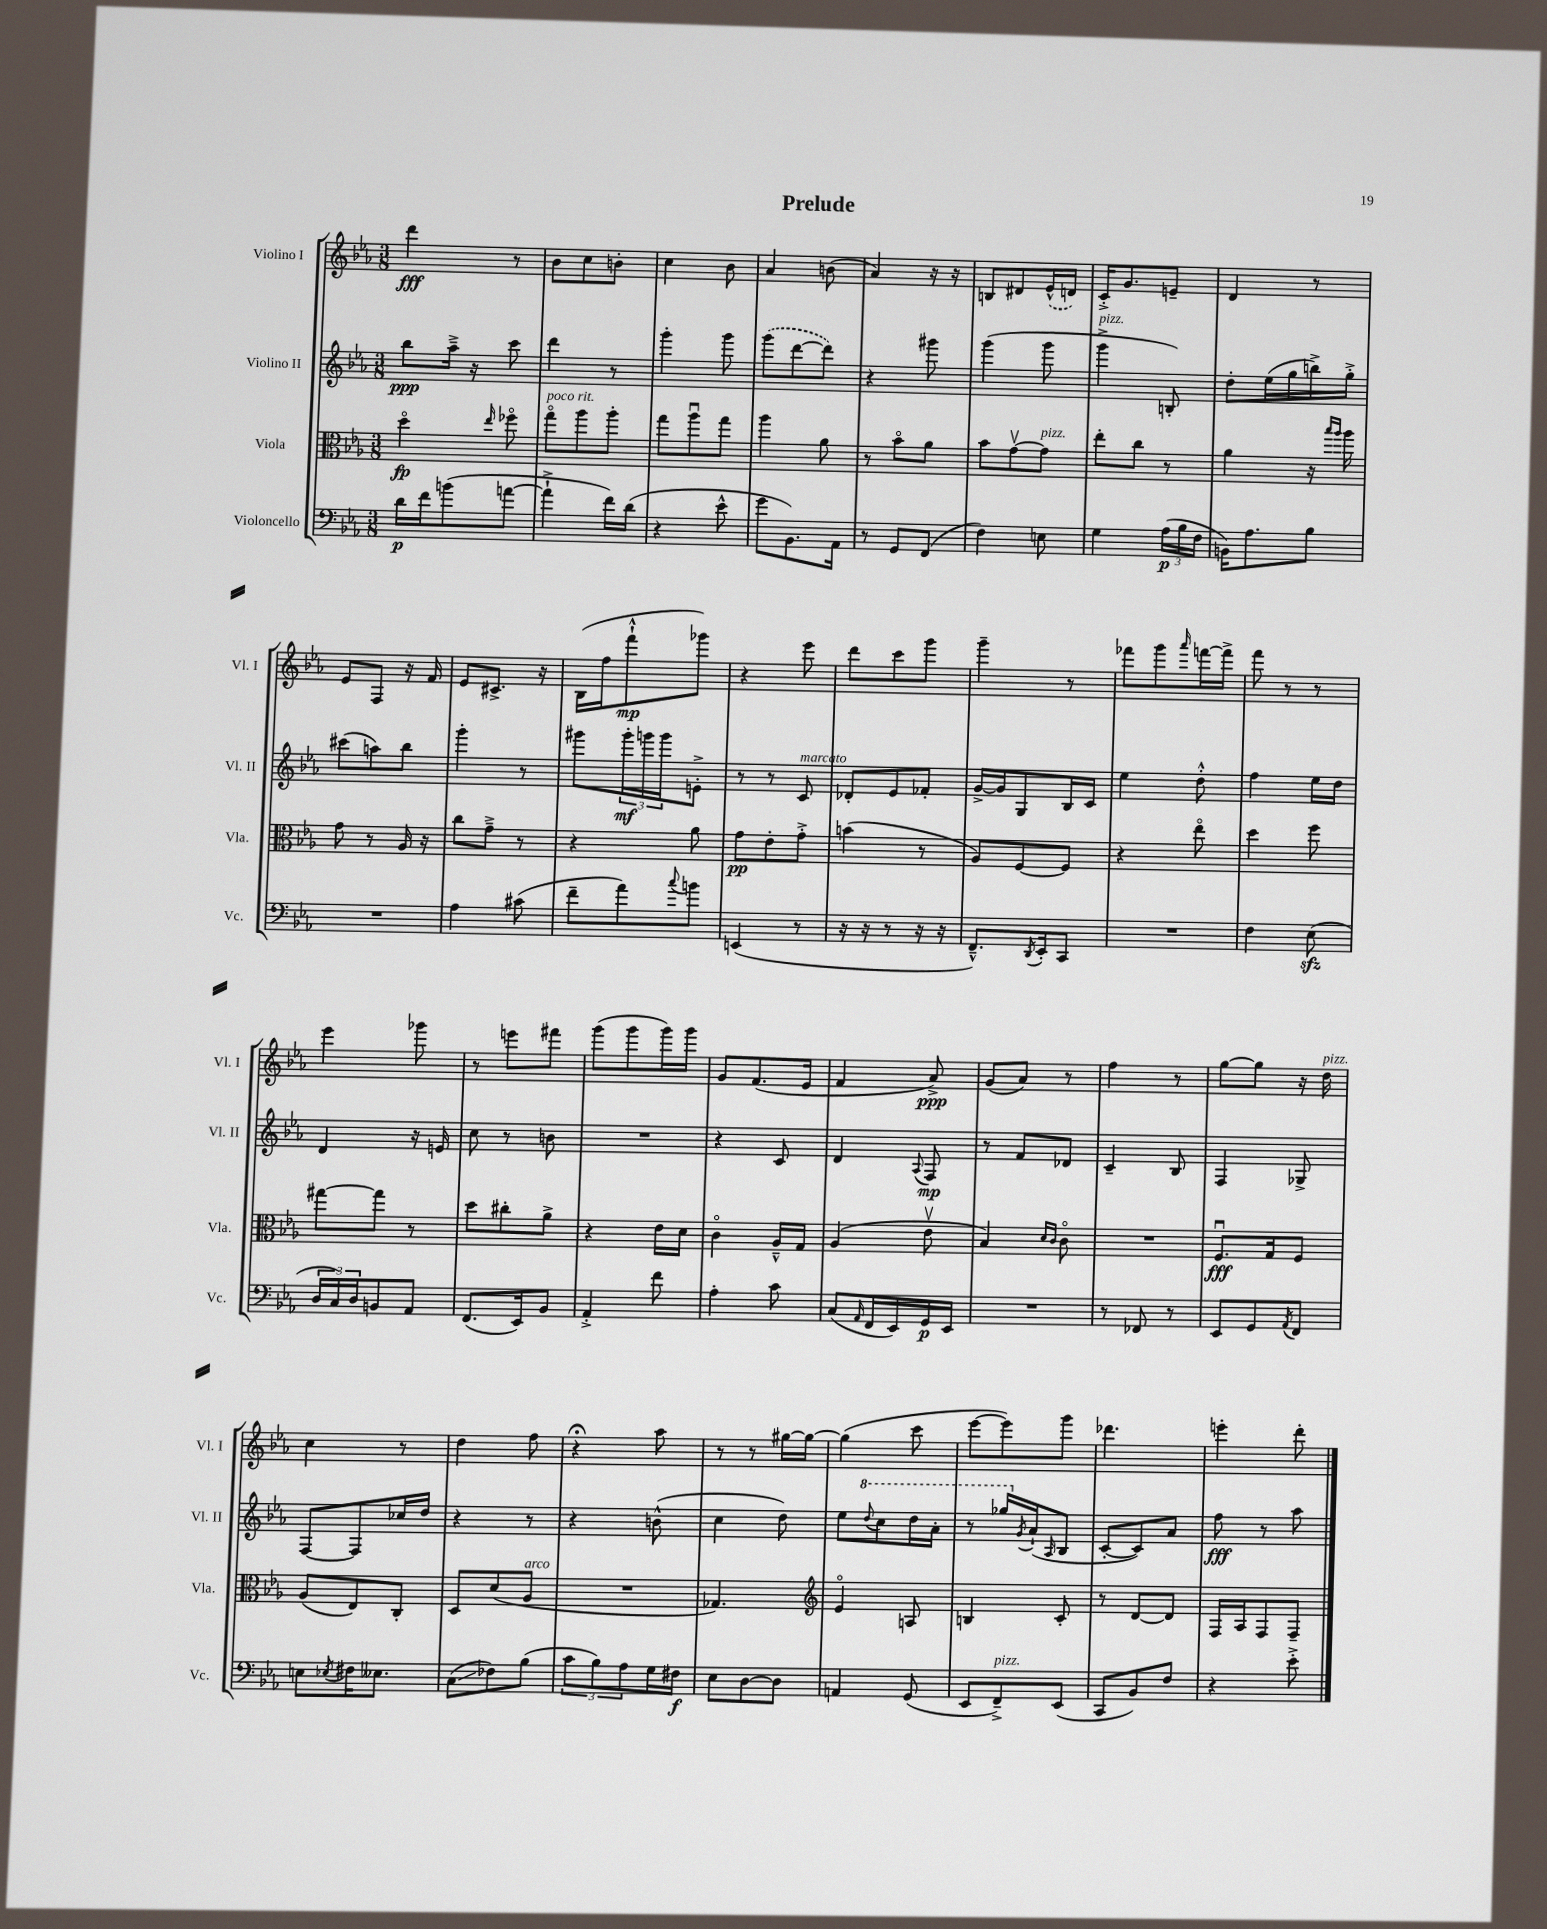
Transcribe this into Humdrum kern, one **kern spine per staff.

**kern	**kern	**kern	**kern
*staff4	*staff3	*staff2	*staff1
*clefF4	*clefC3	*clefG2	*clefG2
*k[b-e-a-]	*k[b-e-a-]	*k[b-e-a-]	*k[b-e-a-]
*M3/8	*M3/8	*M3/8	*M3/8
16d\LL	4ddo\	8bb-\L	4ddd\
16f\J	.	.	.
(8b\	.	16aa-~^\Jk	.
.	.	16r	.
.	16qqee-/	.	.
[8a\J	8ff-o\	8ccc\	8r
=	=	=	=
4a`^\]	8ggo\L	4ddd\	8b-\L
.	8aa-\	.	8cc\
16f\LL)	8aa-'\J	8r	8b'\J
(16d\JJ	.	.	.
=	=	=	=
4r	8gg\L	4ggg'\	4cc\
.	8aa-u\	.	.
8e-^^\	8gg\J	8ggg\	8b-\
=	=	=	=
8g\L	4aa-\	(8ggg\L	4a-/
8.BB-\)	.	[8ddd\	.
.	8a-\	8ddd\]J)	(8b\
16AA-\Jk	.	.	.
=	=	=	=
8r	8r	4r	4a-/)
8GG/L	8b-o\L	.	.
(8FF/J	8a-\J	8ggg#\	16r
.	.	.	16r
=	=	=	=
4F\)	8b-\L	(4ggg\	8B/L
.	[8gv\	.	8d#/
8E\	8g\]J	8ggg\	(16e-^^/L
.	.	.	16d/JJ)
=	=	=	=
4G\	8ee-'\L	4ggg^\	16c'^/LK
.	.	.	8.g/
.	8cc\J	.	.
(24A-\LL	8r	8B'/)	8e~/J
24B-\	.	.	.
24F\JJ	.	.	.
=	=	=	=
16BB\LK)	4a-\	8dd'\L	4d/
8.A-\	.	.	.
.	.	(16ee-\L	.
.	.	16gg\	.
8B-\J	16r	16bb^\)	8r
.	16qqbb-/LL	.	.
.	16qqaa-/JJ	.	.
.	16aa-\	16gg'^\JJ	.
=	=	=	=
4.r	8g\	(8ccc#\L	8e-/L
.	8r	8aa\)	8F/J
.	16A-/	8bb-\J	16r
.	16r	.	16f/
=	=	=	=
4A-\	8cc\L	4ggg'\	8e-/L
.	8g~^\J	.	8.c#^/J
(8c#\	8r	8r	.
.	.	.	16r
=	=	=	=
8f~\L	4r	8ggg#\L	(16B-\LL
.	.	.	16ff\J
8a-\)	.	24ggg#'\L	8fff`^^\
.	.	24ggg\	.
.	.	24ggg\J	.
8qqcc/	.	.	.
8b\J	8a-\	8e'^\J	8ggg-\J)
=	=	=	=
(4EE/	8g\L	8r	4r
.	8e-'\	8r	.
8r	8g'^\J	8c/	8eee-\
=	=	=	=
16r	(4b\	8d-'/L	8ddd\L
16r	.	.	.
8r	.	8e-/	8ccc\
16r	8r	8f-'/J	8ggg\J
16r	.	.	.
=	=	=	=
8.FF~^^/L)	8A-/L)	[16g^/LL	4ggg~\
.	.	16g/]J	.
.	[8F/	8G/	.
8qDD/	.	.	.
16EE-'/k	.	.	.
8CC/J	8F/]J	16B-/L	8r
.	.	16c/JJ	.
=	=	=	=
4.r	4r	4ee-\	8fff-\L
.	.	.	8ggg\
.	.	.	16qqaaa-/
.	8ee-o\	8dd'^^\	[16fff\L
.	.	.	16fff^\]JJ
=	=	=	=
4F\	4dd\	4ff\	8fff\
.	.	.	8r
(8E-\	8ff\	16ee-\LL	8r
.	.	16dd\JJ	.
=	=	=	=
24D/LL	[8gg#\L	4d/	4eee-\
24C/)	.	.	.
24D/J	.	.	.
8BB/	8gg#\]J	.	.
8AA-/J	8r	16r	8ggg-\
.	.	16e/	.
=	=	=	=
(8.FF/L	8dd\L	8cc\	8r
.	8cc#'\	8r	8eee\L
16EE-/k)	.	.	.
8BB-/J	8a-^\J	8b\	8fff#\J
=	=	=	=
4AA-'^/	4r	4.r	(8ggg\L
.	.	.	8ggg\
8f\	16e-\LL	.	16ggg\L)
.	16d\JJ	.	16ggg\JJ
=	=	=	=
4A-'\	4co\	4r	8g/L
.	.	.	(8.f/
8c\	16A-~^^/LL	8c/	.
.	16G/JJ	.	16e-/Jk
=	=	=	=
(8C/L	(4A-/	4d/	4f/
16qqAA-/	.	.	.
16FF/L	.	.	.
16EE-/)	.	.	.
.	.	8qqA-/	.
16GG/	8e-v\	8F/	8a-^/)
16EE-/JJ	.	.	.
=	=	=	=
4.r	4B-/)	8r	(8g/L
.	.	8f/L	8a-/J)
.	16qqd/LL	.	.
.	16qqc/JJ	.	.
.	8co\	8d-/J	8r
=	=	=	=
8r	4.r	4c~/	4ff\
8FF-/	.	.	.
8r	.	8B-/	8r
=	=	=	=
8EE-/L	8.Fu/L	4F/	[8gg\L
8GG/	.	.	8gg\]J
.	16G/k	.	.
8qAA-/	.	.	.
8FF/J	8F/J	8G-^/	16r
.	.	.	16dd\
=	=	=	=
8E\L	(8A-/L	[8F/L	4cc\
8qE-/	.	.	.
16F#\K	8E-/)	8F/]	.
8.E--\J	.	.	.
.	8C'/J	16cc-/L	8r
.	.	16dd/JJ	.
=	=	=	=
(8C\L	8D/L	4r	4dd\
8F-\)	(8d/	.	.
(8B-\J	8A-/J	8r	8ff\
=	=	=	=
12c\L	4.r	4r	4r;
12B-\)	.	.	.
12A-\	.	.	.
16G\L	.	(8b^^\	8aa-\
16F#\JJ	.	.	.
=	=	=	=
8E-\L	4.G-/)	4cc\	8r
[8D\	.	.	8r
8D\]J	.	8dd\)	[16gg#\LL
.	.	.	16gg#\_JJ
=	=	=	=
*	*clefG2	*	*
4AA/	4e-o/	8ee-\L	(4gg#\]
.	.	8qqddd/	.
.	.	8ccc\	.
(8GG/	8A/	16ddd\L	8ccc\
.	.	16aa-'\JJ	.
=	=	=	=
8EE-/L	4B/	8r	[8eee-\L
8FF~^/)	.	16ggg-/LL	8eee-\])
.	.	8qg/	.
.	.	(16a-`/J	.
.	.	16qqA-/	.
(8EE-/J	8c'/	8B-/J	8ggg\J
=	=	=	=
8CC/L	8r	[8c'/L	4.ddd-\
8BB-/)	[8d/L	8c/])	.
8F/J	8d/]J	8a-/J	.
=	=	=	=
4r	16F/LL	8ff\	4eee'\
.	16A-/J	.	.
.	8F/	8r	.
8e-'^\	8F~/J	8aa-\	8ddd'\
==	==	==	==
*-	*-	*-	*-
